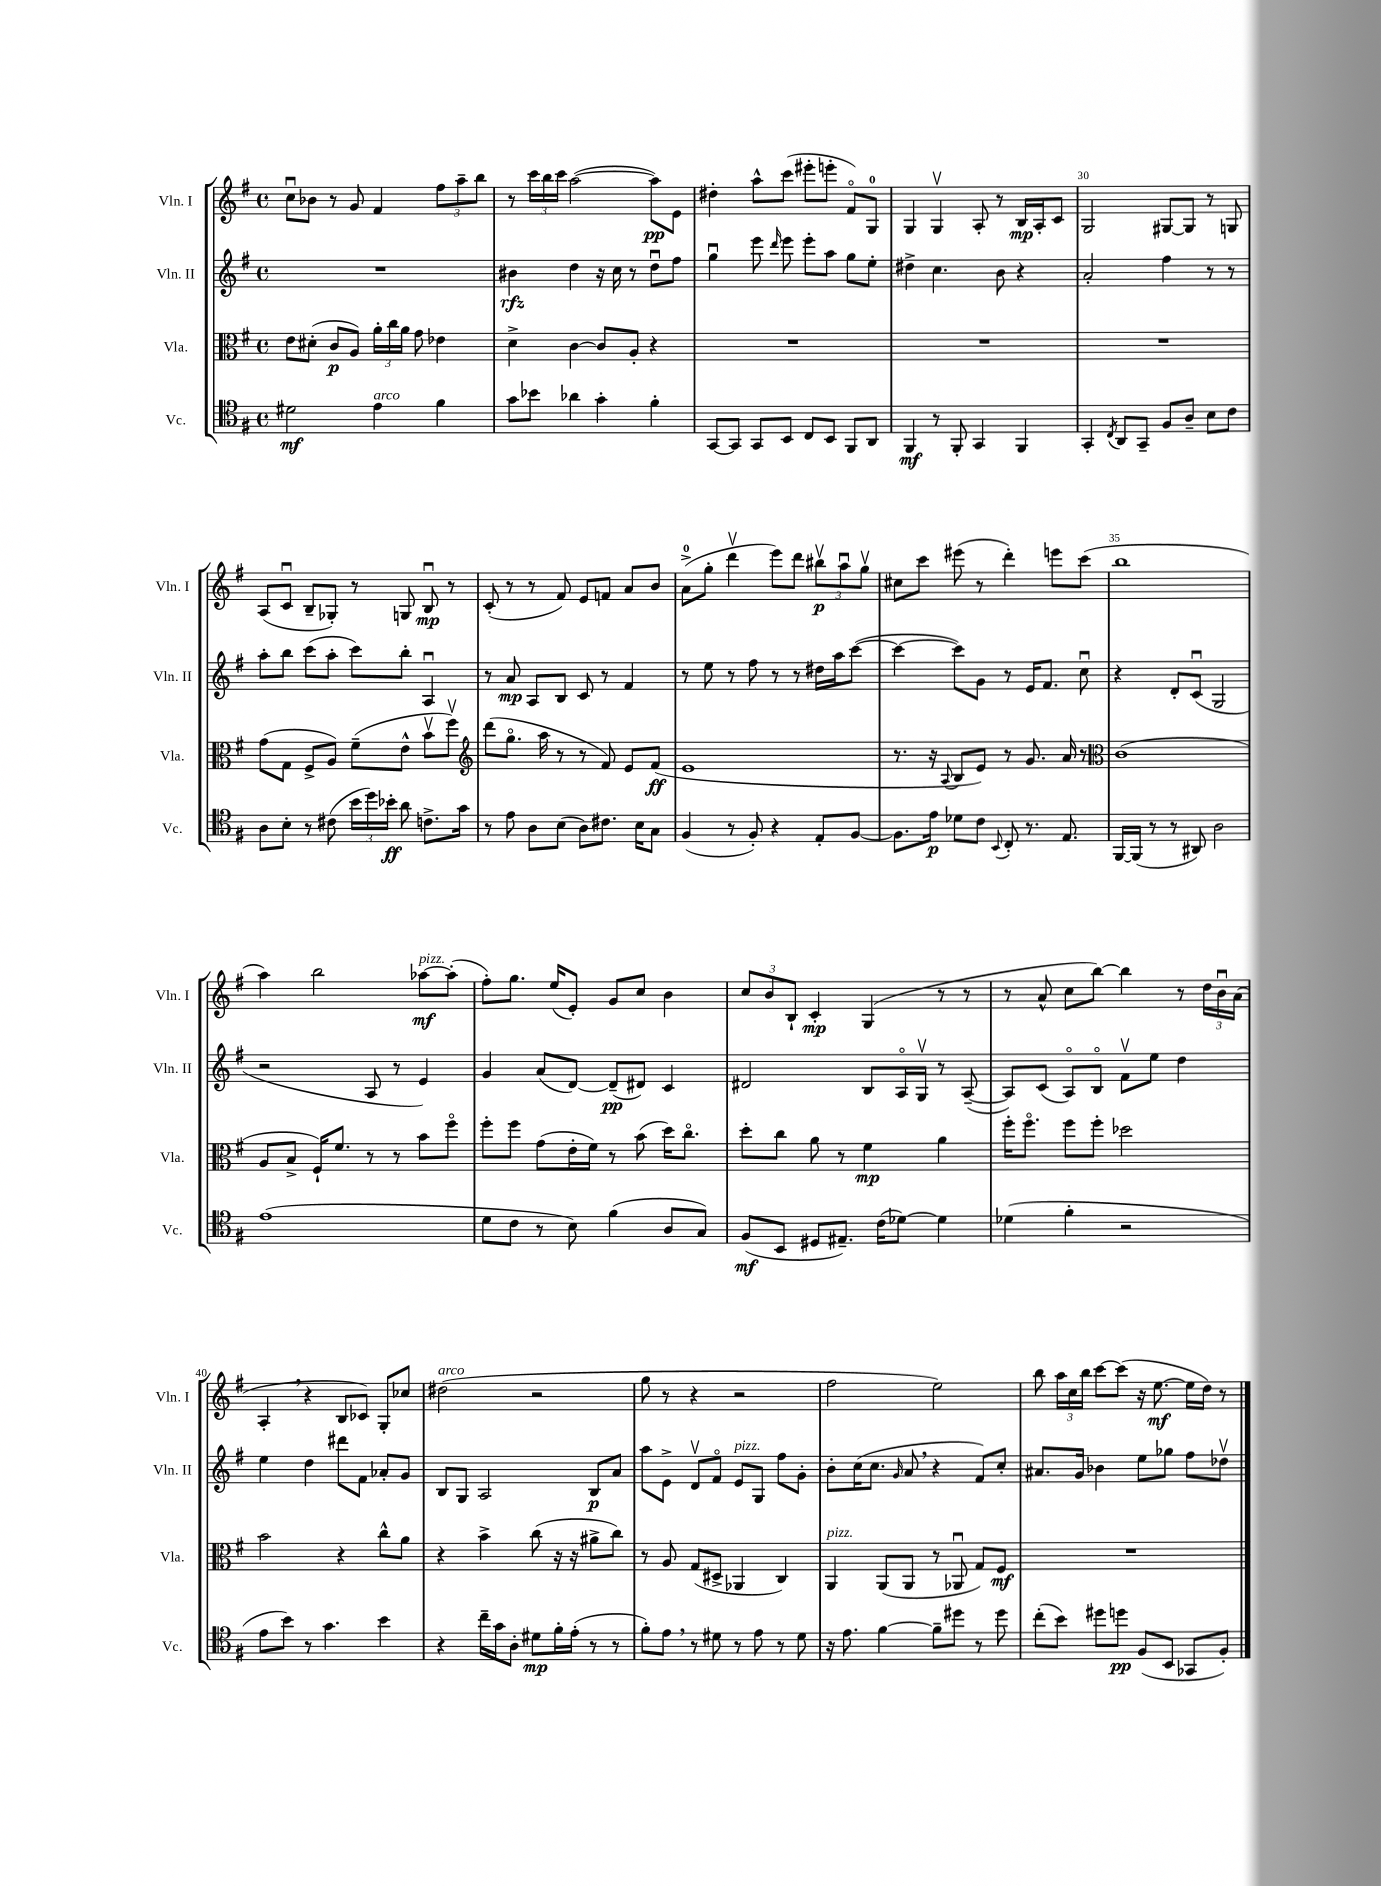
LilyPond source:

<<
\new StaffGroup <<
\new Staff = "s0" \with { instrumentName = "Vln. I" shortInstrumentName = "Vln. I" } {
    \clef treble \key g \major \defaultTimeSignature \time 4/4
    \autoBeamOff c''8[\downbow bes'8] r8 g'8 fis'4 \tuplet 3/2 { fis''8[ a''8-- b''8] } |
    r8 \tuplet 3/2 { c'''16[ b''16 c'''16] } a''2~( a''8[\pp) e'8] |
    dis''4-. a''8[-^ c'''8]( eis'''8[-. e'''8]-. fis'8[\flageolet) g8]-0 |
    g4 g4\upbow a8-. r8 b16[\mp a16-. c'8] |
    g2 gis8[~ gis8] r8 g8 |
    a8[( c'8]\downbow b8[-- ges8]-.) r8 g8 b8\downbow\mp r8 |
    c'8-.( r8 r8 fis'8) e'8[ f'8] a'8[ b'8] |
    a'8[-0->( g''8]-. d'''4\upbow e'''8[) d'''8] \tuplet 3/2 { bis''8[\upbow\p a''8\downbow g''8]\upbow } |
    cis''8[ c'''8] eis'''8( r8 d'''4-.) e'''8[ c'''8]( |
    b''1 |
    a''4) b''2 aes''8[~\mf^\markup { \italic "pizz." } aes''8]-.( |
    fis''8[-.) g''8.] e''16[( e'8]-.) g'8[ c''8] b'4 |
    \tuplet 3/2 { c''8[ b'8 b8]-! } c'4-.\mp g4( r8 r8 |
    r8 a'8-^ c''8[ b''8]~) b''4 r8 \tuplet 3/2 { d''16[ b'16\downbow a'16]( } |
    a4-. \breathe r4 b8[ ces'8]) g8[-. ces''8] |
    dis''2^\markup { \italic "arco" }( r2 |
    g''8 r8 r4 r2 |
    fis''2 e''2) |
    b''8 \tuplet 3/2 { a''16[ c''16 b''16] } c'''8[~ c'''8]( r16 e''8.~\mf e''16[ d''16]) r8 \bar "|." |
}
\new Staff = "s1" \with { instrumentName = "Vln. II" shortInstrumentName = "Vln. II" } {
    \clef treble \key g \major \defaultTimeSignature \time 4/4
    \autoBeamOff R1 |
    bis'4\rfz d''4 r16 c''16 r8 d''8[\downbow fis''8] |
    g''4\downbow e'''8 \grace { d'''16 } e'''8 e'''8[-. a''8] g''8[ e''8]-. |
    dis''4-> c''4. b'8 r4 |
    a'2-. fis''4 r8 r8 |
    a''8[-. b''8] c'''8[( a''8]-. c'''8[) b''8]-. a4\downbow |
    r8 a'8\mp a8[ b8] c'8 r8 fis'4 |
    r8 e''8 r8 fis''8 r8 r8 dis''16[ a''16 c'''8]~( |
    c'''4~ c'''8[) g'8] r8 e'16[ fis'8.] c''8\downbow |
    r4 d'8[-. c'8]\downbow( g2 |
    r2 a8 r8 e'4) |
    g'4 a'8[( d'8]~) d'8[--\pp( dis'8]) c'4 |
    dis'2 b8[ a16\flageolet g16]\upbow r8 a8~--( |
    a8[) c'8]( a8[\flageolet) b8]\flageolet fis'8[\upbow e''8] d''4 |
    e''4 d''4 dis'''8[ fis'8] aes'8[-. g'8] |
    b8[ g8] a2 b8[\p a'8] |
    a''8[ e'8]-> d'8[\upbow fis'8]\flageolet e'8[^\markup { \italic "pizz." } g8] fis''8[ g'8]-. |
    b'8[-. c''16( c''8.] \grace { g'16 } a'8 \breathe r4 fis'8[) c''8]-. |
    ais'8.[ g'16] bes'4 e''8[ ges''8] fis''8[ des''8]\upbow \bar "|." |
}
\new Staff = "s2" \with { instrumentName = "Vla." shortInstrumentName = "Vla." } {
    \clef alto \key g \major \defaultTimeSignature \time 4/4
    \autoBeamOff e'8[ dis'8]-.( c'8[\p a8]) \tuplet 3/2 { a'16[-. c''16 a'16] } g'8 ees'4 |
    d'4-> c'4~ c'8[ a8]-. r4 |
    R1 |
    R1 |
    R1 |
    g'8[( g8] fis8[-> a8]) fis'8[--( e'8]-^ b'8[\upbow fis''8]\upbow) |
    \clef treble d'''8[( g''8.]\flageolet a''16 r8 r8 fis'8) e'8[ fis'8]\ff( |
    e'1 |
    r8. r16 \appoggiatura { a8 } b8[ e'8]) r8 g'8. a'16 r8 |
    \clef alto c'1( |
    a8[ b8]-> fis16[-!) fis'8.] r8 r8 b'8[ fis''8]\flageolet |
    fis''8[-. fis''8] g'8[( e'16-. fis'16]) r8 b'8( d''16[) c''8.]\flageolet |
    d''8[-. c''8] a'8 r8 fis'4\mp a'4 |
    fis''16[-. fis''8.]\flageolet fis''8[ fis''8]-. des''2 |
    b'2 r4 c''8[-^ a'8] |
    r4 b'4-> c''8( r16 r16 ais'8[-> c''8]) |
    r8 a8 g8[( dis8]-> aes,4 c4) |
    a,4^\markup { \italic "pizz." } a,8[( a,8] r8 aes,8\downbow g8[) fis8]\mf |
    R1 \bar "|." |
}
\new Staff = "s3" \with { instrumentName = "Vc." shortInstrumentName = "Vc." } {
    \clef tenor \key g \major \defaultTimeSignature \time 4/4
    \autoBeamOff dis'2\mf e'4^\markup { \italic "arco" } fis'4 |
    g'8[ bes'8] aes'4 g'4-. fis'4-. |
    g,8[~ g,8] g,8[ b,8] c8[ b,8] fis,8[ a,8] |
    fis,4\mf r8 fis,8-. g,4 fis,4 |
    g,4-. \acciaccatura { c8 } a,8[ g,8]-- fis8[ a8]-- b8[ c'8] |
    a8[ b8]-. r8 cis'8( \tuplet 3/2 { b'16[ d''16) bes'16]-.\ff } a'8 c'8.[-> g'16] |
    r8 e'8 a8[ b8]( a8[) cis'8.] b16[ g8] |
    fis4( r8 fis8-.) r4 e8[-. fis8]~ |
    fis8.[ e'16]\p des'8[ c'8] \appoggiatura { b,8 } c8-. r8. e8. |
    fis,16[~ fis,16]( r8 r8 ais,8) a2 |
    e'1( |
    d'8[ c'8] r8 b8) fis'4( a8[ g8]) |
    fis8[\mf( b,8] dis8[ eis8.]--) c'16[( des'8]~) des'4 |
    des'4( fis'4-. r2 |
    e'8[ b'8]) r8 g'4. b'4 |
    r4 c''16[-- g'16 a8]-. dis'8[\mp fis'16-. e'16]-.( r8 r8 |
    fis'8[-.) e'8] \breathe r8 dis'8 r8 e'8 r8 dis'8 |
    r16 e'8. fis'4~ fis'8[-- dis''8] r8 dis''8 |
    c''8[-.( b'8]) dis''8[ d''8]\pp fis8[( b,8] ges,8[ fis8]-.) \bar "|." |
}
>>
>>
\layout { \context { \Score currentBarNumber = #26 \override BarNumber.break-visibility = ##(#f #t #t) barNumberVisibility = #(every-nth-bar-number-visible 5) } }
